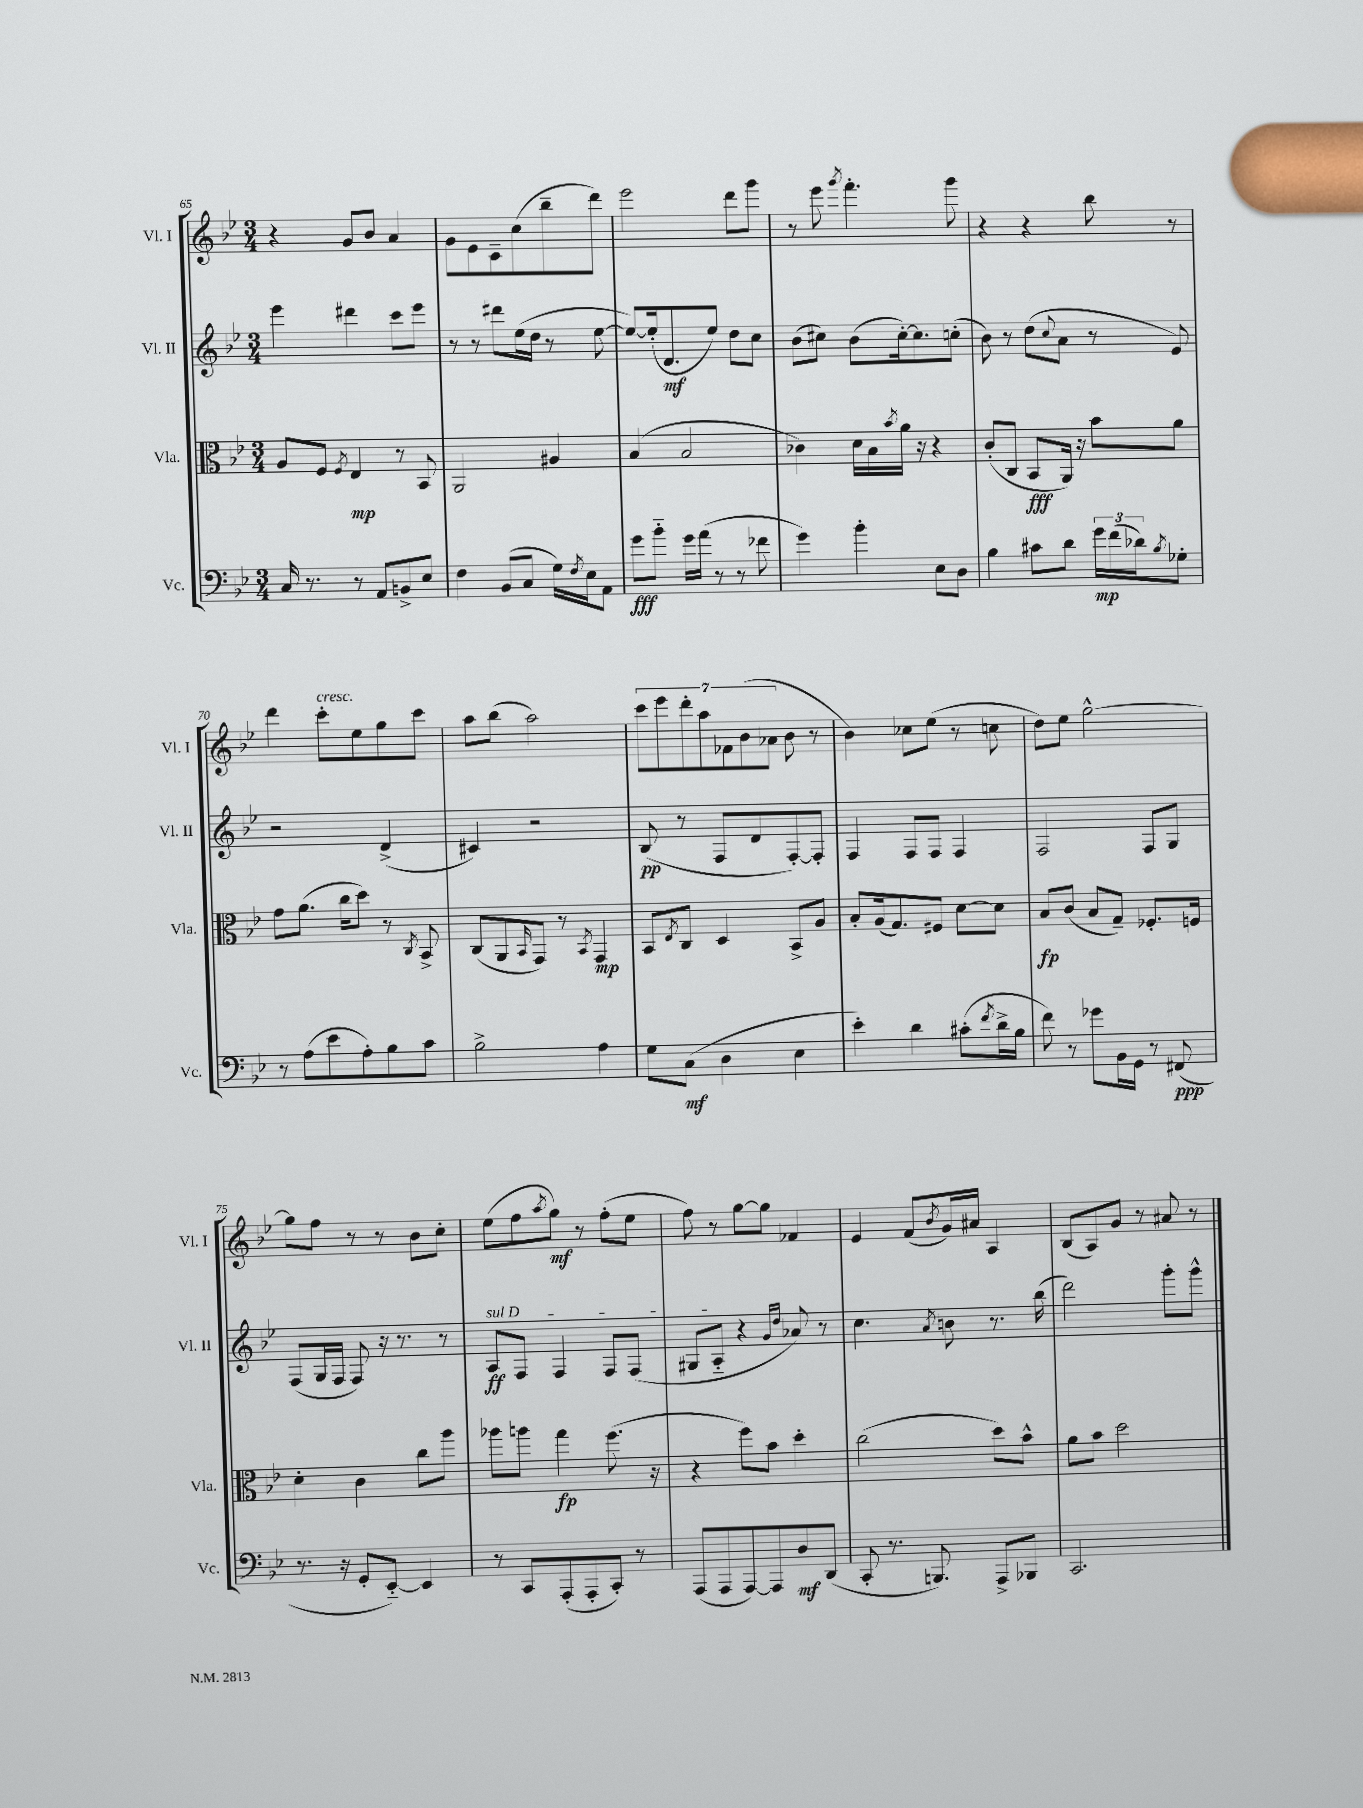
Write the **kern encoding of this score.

**kern	**kern	**kern	**kern
*staff4	*staff3	*staff2	*staff1
*clefF4	*clefC3	*clefG2	*clefG2
*k[b-e-]	*k[b-e-]	*k[b-e-]	*k[b-e-]
*M3/4	*M3/4	*M3/4	*M3/4
16C	8A	4eee-	4r
8.r	.	.	.
.	8F	.	.
.	8qF	.	.
8r	4E-	4ddd#	8g
8AA	.	.	8b-
8BB^	8r	8ccc	4a
8E-	8BB-	8eee-	.
=	=	=	=
4F	2AA	8r	8g
.	.	8r	8e-
(8BB-	.	8ddd#	8c~
8C	.	(16ee-	(8cc
.	.	16dd	.
16G)	4A#	8r	8bb-~
8qF	.	.	.
16E-	.	.	.
8AA	.	[8ee-	8ddd)
=	=	=	=
8g	(4B-	8ee-_)	2eee-
8b-'~	.	(16ee-']	.
.	.	8.d	.
16g	2B-	.	.
(16a	.	.	.
8r	.	8ee-)	.
8r	.	8dd	8ddd
8f-	.	8cc	8ggg
=	=	=	=
4g)	4c-)	(8b-	8r
.	.	8cc#)	8eee-
.	.	.	8qggg
4b-'	16d	(8b-	4.fff'
.	16B-	.	.
.	8qb-	.	.
.	16a	[16cc#')	.
.	16r	8.cc#]	.
8E-	4r	.	.
8D	.	(8cc'	8ggg
=	=	=	=
4B-	(8c'	8b-)	4r
.	8C	8r	.
8c#	8BB-	(8dd	4r
.	.	8qqcc	.
8d	16AA)	8a	.
.	16r	.	.
24g	8b-	8r	8bb-
(24f	.	.	.
24d-)	.	.	.
8qB-	.	.	.
8G-'	8a	8e-)	8r
=	=	=	=
8r	8g	2r	4ddd
(8A	(8.a	.	.
8e-	.	.	8ccc'
.	16cc	.	.
8A')	8dd)	.	8ee-
8B-	8r	(4d^	8gg
.	8qC	.	.
8c	8BB-^	.	8ccc
=	=	=	=
2B-^	(8C	4c#)	8aa
.	8AA	.	(8bb-
.	16qqBB-	.	.
.	8GG)	2r	2aa)
.	8r	.	.
.	8qBB-	.	.
4A	4GG	.	.
=	=	=	=
8G	8BB-	(8B-	14ccc
.	.	.	14eee-
.	8qE-	.	.
(8C	8C	8r	.
.	.	.	14ddd'
.	.	.	14aa
4D	4D	8F	.
.	.	.	14f-
.	.	.	(14b-
.	.	8d	.
.	.	.	14a-
4E-	8BB-^	[8F')	8b-
.	8A	8F']	8r
=	=	=	=
4e-')	8B-'	4F	4b-)
.	(16A	.	.
.	8.G)	.	.
4d	.	8F	8cc-
.	8F#	8F	(8ee-
(8c#'	[8d	4F	8r
8qf	.	.	.
16d^	8d]	.	8cc
16B-	.	.	.
=	=	=	=
8f)	8B-	2F	8dd)
8r	(8c	.	8ee-
8g-	8B-	.	[2gg^^
16BB-	8G~)	.	.
16GG	.	.	.
8r	8.F-'	8F	.
(8FF#	.	8G	.
.	16F	.	.
=	=	=	=
8.r	4d'	(8F	8gg]
.	.	16G	8ff
16r	.	16F	.
8GG'	4c	8F)	8r
[8EE-'~)	.	16r	8r
.	.	8.r	.
4EE-]	8cc	.	8b-
.	8aa	8r	8cc'
=	=	=	=
8r	8aa-	8A	(8ee-
8CC	8aa	8F	8ff
.	.	.	8qaa
(8AAA'	4gg	4F	8gg)
8AAA'	.	.	8r
8CC')	(8.ff	8F	(8ff'
8r	.	(8F	8ee-
.	16r	.	.
=	=	=	=
(8AAA	4r	8G#	8ff)
8AAA	.	8A'~	8r
[8AAA)	8ff)	4r	[8gg
8AAA]	8b-	.	8gg]
.	.	16qqg	.
.	.	16qqdd	.
8D	4dd'	8a-)	4f-
(8DD	.	8r	.
=	=	=	=
8CC'	(2cc	4.cc	4e-
8.r	.	.	.
.	.	.	(8f
8.BBB)	.	.	.
.	.	8qa	8qb-
.	.	8b	16g)
.	.	.	16a#
8AAA^	8dd)	8.r	4A
8BBB-	8b-^^	.	.
.	.	(16bb-	.
=	=	=	=
2.CC	8a	2ddd)	(8B-
.	8b-	.	8A)
.	2dd	.	8g
.	.	.	8r
.	.	8ggg'	8a#
.	.	8ggg^^	8r
==	==	==	==
*-	*-	*-	*-
